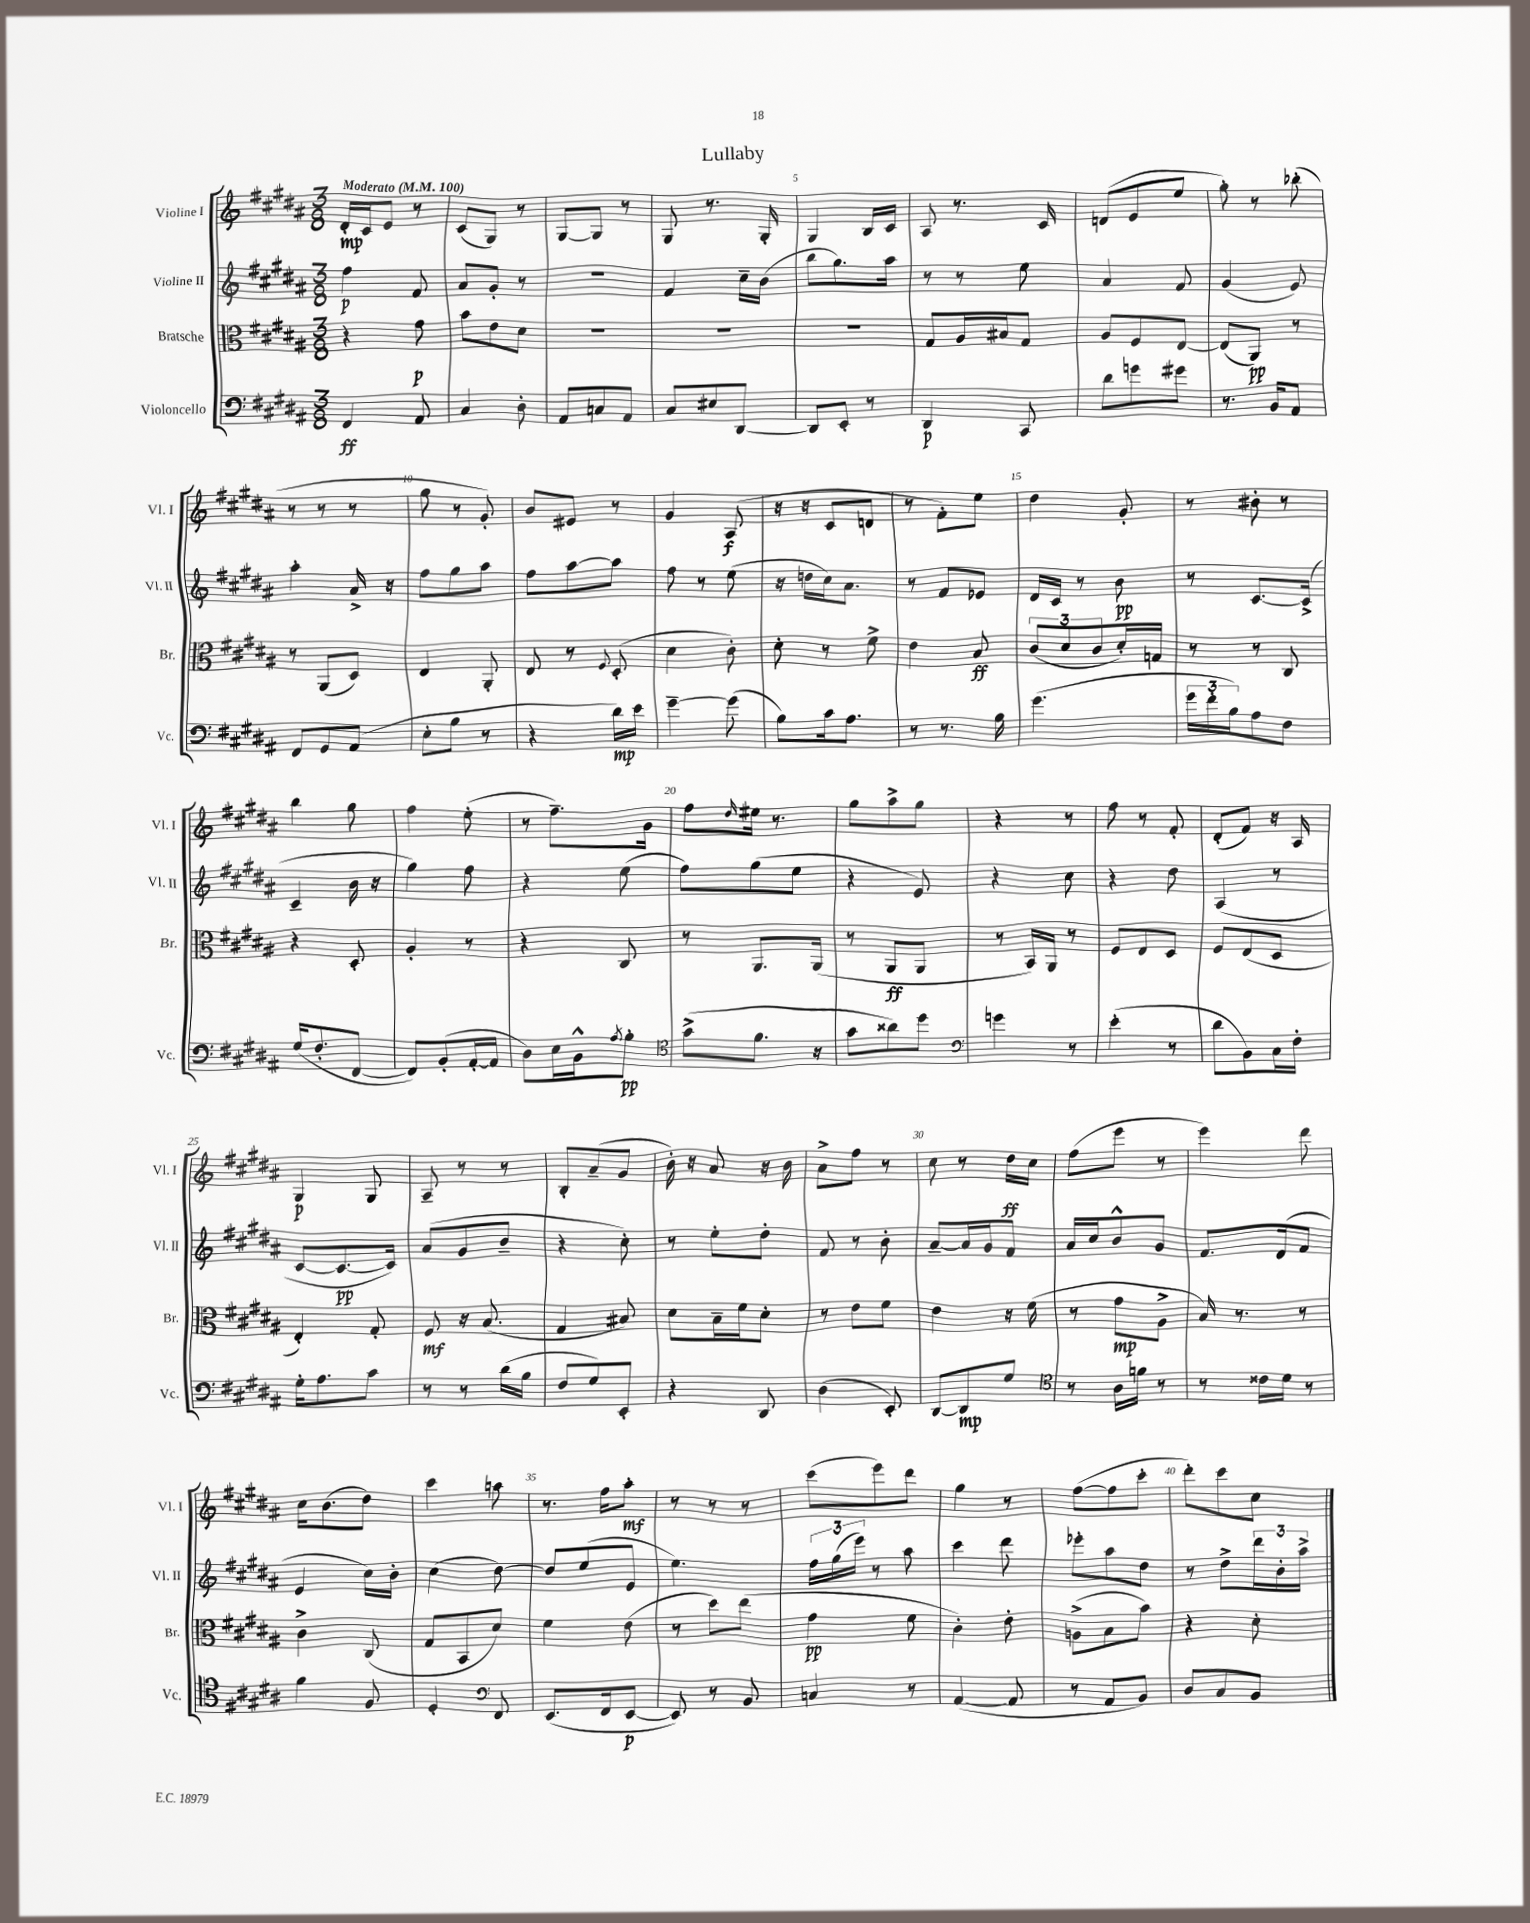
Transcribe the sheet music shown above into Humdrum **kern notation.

**kern	**kern	**kern	**kern
*staff4	*staff3	*staff2	*staff1
*clefF4	*clefC3	*clefG2	*clefG2
*k[f#c#g#d#a#]	*k[f#c#g#d#a#]	*k[f#c#g#d#a#]	*k[f#c#g#d#a#]
*M3/8	*M3/8	*M3/8	*M3/8
*MM100	*MM100	*MM100	*MM100
4FF#	4r	4ff#	16d#'
.	.	.	16c#
.	.	.	8e
8AA#	8g#	8f#	8r
=	=	=	=
4C#	8b	8a#	(8c#
.	8e	8g#'	8G#)
8D#'	8d#	8r	8r
=	=	=	=
8AA#	4.r	4.r	[8G#
8C	.	.	8G#]
8AA#	.	.	8r
=	=	=	=
8C#	4.r	4f#	8G#
8E#	.	.	8.r
[8DD#	.	16cc#~	.
.	.	(16b	16G#'
=	=	=	=
8DD#]	4.r	8bb	4G#
8EE'	.	8.gg#)	.
8r	.	.	16B
.	.	16aa#	16c#
=	=	=	=
4DD#	8G#	8r	8A#
.	16A#	8r	8.r
.	16B#	.	.
8CC#	8G#	8ee	.
.	.	.	16c#
=	=	=	=
8d#	8A#	4a#	(8d
8g	8F#	.	8e
8g#	[8E	8f#	8ee
=	=	=	=
8.r	(8E]	(4g#	8gg#')
.	8AA#)	.	8r
16BB	.	.	.
8AA#	8r	8e)	(8bb-'
=	=	=	=
8FF#	8r	4aa#'	8r
8GG#	(8AA#	.	8r
(8AA#	8D#)	16a#^	8r
.	.	16r	.
=	=	=	=
8E'	4E	8ff#	8gg#
8B	.	8gg#	8r
8r	8AA#'	8aa#	8g#')
=	=	=	=
4r	8E	8ff#	8b
.	8r	[8aa#	8e#
.	8qqF#	.	.
16d#)	(8D#'	8aa#]	8r
16e	.	.	.
=	=	=	=
[4g#~	4d#	8ff#	4g#
.	.	8r	.
(8g#]	8c#')	(8ee	(8A#
=	=	=	=
8B)	8d#'	16r	16r
.	.	16dd	16r
16c#	8r	16cc#)	8c#
8.A#	.	8.a#	.
.	8f#^	.	8d
=	=	=	=
8r	4e	8r	8r
8.r	.	8f#	8f#')
.	8B	8e-	8ee
16B	.	.	.
=	=	=	=
(4.g#	(12c#	16d#	4dd#
.	.	16c#	.
.	12d#	.	.
.	.	8r	.
.	12c#	.	.
.	16d#')	8b	8g#'
.	16G	.	.
=	=	=	=
24g#	8r	8r	8r
24f#'	.	.	.
24B)	.	.	.
8A#	8r	[8.c#	8b#'
8F#	8C#	.	8r
.	.	(16c#^]	.
=	=	=	=
(16G#	4r	4c#~	4bb
8.F#'	.	.	.
[8FF#	8D#'	16b	8gg#
.	.	16r	.
=	=	=	=
8FF#])	4A#'	4gg#)	4ff#
(8BB'	.	.	.
[16AA#'	8r	8ff#	(8ee'
16AA#]	.	.	.
=	=	=	=
8D#)	4r	4r	8r
16E	.	.	8.ff#~)
16BB^^	.	.	.
8qA#	.	.	.
8B'	8C#	(8ee	.
.	.	.	16g#
=	=	=	=
*clefC4	*	*	*
(8g#^	8r	8ff#)	8ff#
.	.	.	16qqdd#
8.f#	8.AA#	(8gg#	16ee#
.	.	.	8.r
.	.	8ee	.
16r	(16AA#	.	.
=	=	=	=
8g#	8r	4r	8gg#
8a##)	8AA#	.	8aa#^
8dd#	8AA#	8e)	8gg#
=	=	=	=
*clefF4	*	*	*
4g	8r	4r	4r
.	16BB)	.	.
.	16AA#	.	.
8r	8r	8cc#	8r
=	=	=	=
(4e'	8F#	4r	8ff#
.	8E	.	8r
8r	8D#	8dd#	8f#'
=	=	=	=
8d#	8F#	(4A#	(8d#'
8BB)	(8E	.	8f#)
16C#	8D#	8r	16r
16F#'	.	.	16A#
=	=	=	=
16G#'	4E')	[8c#	4G#
8.A#	.	.	.
.	.	8.c#_	.
8c#	8G#'	.	8G#
.	.	16c#])	.
=	=	=	=
8r	8F#	(8a#	8A#~
8r	16r	8g#	8r
.	(8.B	.	.
(16d#	.	8b~	8r
16B	.	.	.
=	=	=	=
8F#	4G#	4r	8B'
8G#)	.	.	(8a#~
8EE'	8B#)	8cc#')	8g#
=	=	=	=
4r	8d#	8r	16b')
.	.	.	16r
.	16B~	8ee'	8a#
.	16f#	.	.
8DD#	8d#'	8dd#'	16r
.	.	.	16b
=	=	=	=
(4D#	8r	8f#	8a#^
.	8e	8r	8ff#
8EE')	8f#	8b'	8r
=	=	=	=
[8DD#	4e	[8a#~	8cc#
8DD#]	.	16a#]	8r
.	.	16g#	.
8G#	16r	8f#	16dd#
.	(16f#	.	16cc#
=	=	=	=
*clefC4	*	*	*
8r	8r	16a#	(8ff#
.	.	16cc#	.
16A#	8g#	8b^^	8eee
16f	.	.	.
8r	8A#^	8g#	8r
=	=	=	=
8r	16B)	8.f#	4eee)
.	8.r	.	.
16c##	.	.	.
16d#	.	(16d#	.
8r	8r	8f#	8ddd#
=	=	=	=
4f#	4c#^	4e	16cc#
.	.	.	(8.b
8F#	(8C#	16cc#)	8dd#)
.	.	16b'	.
=	=	=	=
4D#'	8G#	(4cc#	4ccc#
.	8BB	.	.
*clefF4	*	*	*
8FF#	8d#)	[8dd#)	8aa
=	=	=	=
(8.EE	4f#	8dd#]	8.r
.	.	(8ee	.
16FF#	.	.	16ff#
[8EE	(8e	8e	8aa#'
=	=	=	=
8EE])	8r	4.ee)	8r
8r	8dd#)	.	8r
8BB	(8ee	.	8r
=	=	=	=
4C	4g#	24ff#	(8ccc#
.	.	(24gg#	.
.	.	24eee)	.
.	.	8r	8eee)
8r	8f#	8aa#	8ddd#
=	=	=	=
([4AA#	4c#')	4ccc#	4gg#
8AA#]	8e'	8ddd#	8r
=	=	=	=
8r	(8A^	8eee-'	([8ff#
8AA#	8B	8aa#	8ff#]
8BB)	8b)	8dd#	8ccc#'
=	=	=	=
8D#	4r	8r	8ddd#')
8C#	.	8dd#^	8ccc#
8BB	8d#'	24ddd#	8cc#
.	.	24b'	.
.	.	24aa#^	.
==	==	==	==
*-	*-	*-	*-
